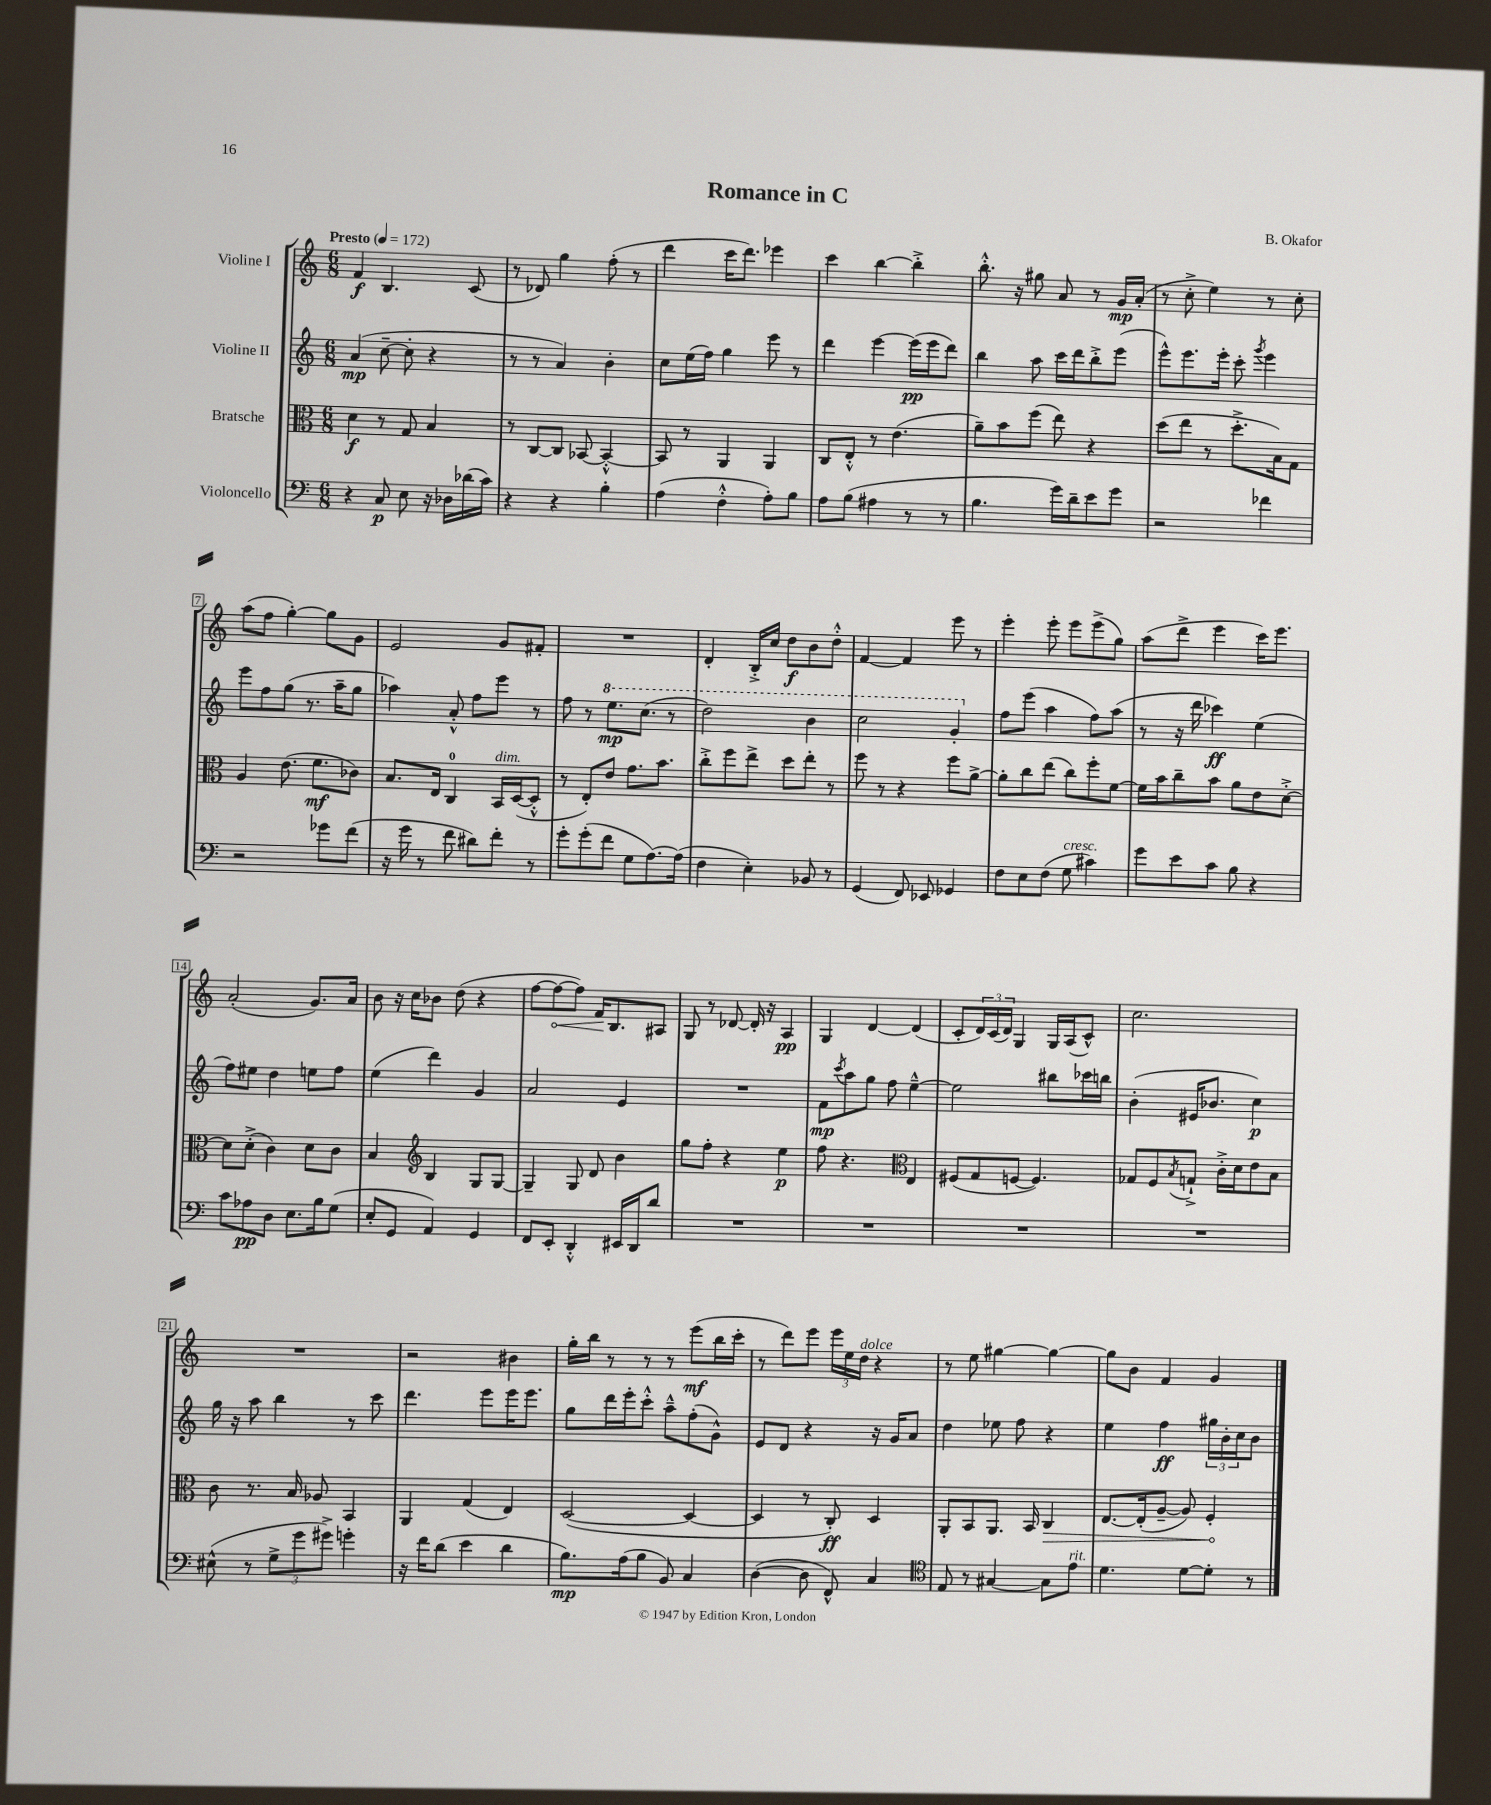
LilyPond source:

\header { title = "Romance in C" composer = "B. Okafor" }
<<
\new StaffGroup <<
\new Staff = "s0" \with { instrumentName = "Violine I" } {
    \clef treble \key c \major \numericTimeSignature \time 6/8 \tempo "Presto" 4 = 172
    f'4\f b4. c'8( |
    r8 des'8) g''4 f''8-.( r8 |
    d'''4 c'''16 d'''8.) ees'''4 |
    c'''4 b''4~ b''4-.-> |
    b''8.-.-^ r16 gis''8 a'8 r8 g'16\mp a'16-.( |
    r8 c''8-.-> e''4) r8 c''8-. |
    a''8( f''8 g''4~-.) g''8 g'8 |
    e'2 g'8 fis'8-. |
    R2. |
    d'4-. b16-.-> c''16 d''8\f b'8 d''8-.-^ |
    f'4~ f'4 e'''8 r8 |
    e'''4-. e'''8-. e'''8 e'''8->( g''8) |
    a''8( d'''8-> e'''4 c'''16) e'''8. |
    a'2-.( g'8.) a'16 |
    b'8 r16 c''16 bes'8 d''8( r4 |
    f''8~ \once \override Hairpin.circled-tip = ##t f''8~\< f''8) f'16\! b8. ais8 |
    g8 r8 des'8~ des'16-. r16 a4\pp |
    g4 d'4~ d'4( |
    c'8-. \tuplet 3/2 { d'16) c'16( d'16) } g4 g16 a16( c'8-^) |
    c''2. |
    R2. |
    r2 bis'4 |
    g''16-. b''16 r8 r8 r8 e'''8\mf( b''16 c'''16-. |
    r8 d'''8) e'''8 \tuplet 3/2 { e'''16 e''16 d''16^\markup { \italic "dolce" } } r4 |
    r8 e''8 gis''4~ gis''4~ |
    gis''8 b'8 f'4 g'4 \bar "|." |
}
\new Staff = "s1" \with { instrumentName = "Violine II" } {
    \clef treble \key c \major \numericTimeSignature \time 6/8
    a'4\mp( c''8~-- c''8-. r4 |
    r8 r8 a'4) b'4-. |
    c''8 e''16( f''16) g''4 e'''8 r8 |
    d'''4 e'''4~ e'''16\pp( e'''16 d'''8) |
    b''4 a''8 c'''16 d'''16 b''8-.-> e'''8( |
    e'''8-^) e'''8. e'''16-. c'''8-. \acciaccatura { g'''8 } e'''4 |
    e'''8 f''8 g''8( r8. a''16-- g''8 |
    aes''4) a'8-.-^ f''8 e'''8 r8 |
    f''8 r8 \ottava #1 e'''8.\mp c'''8.( r8 |
    d'''2) b''4 |
    c'''2 g''4-. \ottava #0 |
    f''8 e'''8( a''4 f''8) a''8( |
    r8 r16 d'''16 ces'''4\ff) e''4( |
    f''8) eis''8 d''4 e''8 f''8 |
    e''4( d'''4) g'4 |
    a'2 e'4 |
    R2. |
    f'8\mp \acciaccatura { c'''8 } a''8 g''8 f''8 e''4~---^ |
    e''2 bis''8 ces'''16 b''16 |
    b'4-.( eis'16 bes'8. c''4\p) |
    g''16 r16 a''8 b''4 r8 c'''8 |
    d'''4. e'''8 e'''16 e'''8. |
    g''8 d'''16 e'''16-. c'''8-.-^ a''8---^ f''8-.( g'8-^) |
    e'8 d'8 r4 r16 g'16 a'8 |
    d''4 ees''8 f''8 r4 |
    e''4 f''4\ff \tuplet 3/2 { gis''16 b'16-. c''16 } b'8 \bar "|." |
}
\new Staff = "s2" \with { instrumentName = "Bratsche" } {
    \clef alto \key c \major \numericTimeSignature \time 6/8
    d'4\f r8 g8 b4 |
    r8 c8~ c8 bes,8~ bes,4~-.-^ |
    bes,8 r8 a,4 a,4 |
    c8 e8-.-^ r8 e'4.( |
    a'8--) b'8 f''8( e''8) r4 |
    d''8( e''8 r8 d''8.-.-> b16) g8 |
    a4 e'8.( f'8.\mf ces'8) |
    b8. e16 c4-0 b,16^\markup { \italic "dim." } d16~( d8-.-^ |
    r8 e8-.) e'8 g'8. b'8. |
    c''8-.-> f''8 e''8-> d''8 e''8-. r8 |
    f''8 r8 r4 f''8 a'8~-> |
    a'8-. c''8 e''8( c''8) f''8-. f'8~ |
    f'16 b'16 c''8-- b'8 a'8 e'8 d'8~-.-> |
    d'8 d'8-.->( c'4) d'8 c'8 |
    b4 \clef treble b4 g8 g8~ |
    g4-- g8 d'8 b'4 |
    g''8 f''8-. r4 e''4\p |
    f''8 r4. \clef alto e4 |
    fis8( g8 f8~ f4.) |
    ges8 f8 \acciaccatura { b8 } g8-!-> c'16-.-> d'16 e'8 b8 |
    c'8 r8. b16 aes8 b,4 |
    a,4 g4( e4) |
    d2~( d4~ |
    d4 r8 c8-.\ff) d4 |
    a,8-. b,8 a,8. b,16 \once \override Hairpin.circled-tip = ##t c4\> |
    e8.~ e16-.( a8~-- a8) f4-.\! \bar "|." |
}
\new Staff = "s3" \with { instrumentName = "Violoncello" } {
    \clef bass \key c \major \numericTimeSignature \time 6/8
    r4 c8\p e8 r16 des16 des'16( c'16) |
    r4 r4 b4-. |
    a4( f4-.-^ a8-.) b8 |
    a8 b8( ais4 r8 r8 |
    b4. g'16) d'16-- e'8 g'8 |
    r2 fes'4 |
    r2 ges'8 f'8( |
    r16 g'16 r8 f'8 dis'8) f'8-. r8 |
    g'8-. g'8-.( f'8 g8 a8.~) a16( |
    f4 e4-.) bes,8 r8 |
    g,4( f,8) ees,8 ges,4 |
    f8 e8 f8( g8^\markup { \italic "cresc." } cis'4) |
    g'8 e'8 c'8 b8 r4 |
    c'8 aes8\pp d8 e8. b16 g8( |
    e8-. g,8 a,4) g,4 |
    f,8 e,8-. d,4-.-^ eis,16 d,16 d'8 |
    R2. |
    R2. |
    R2. |
    R2. |
    eis8-^( r8 \tuplet 3/2 { g8-> g'8 gis'8->) } g'4-. |
    r16 f'16 d'8( e'4 d'4 |
    b8.\mp) a16( b8 b,8) c4 |
    d4~( d8 f,8-^) c4 |
    \clef tenor e8 r8 gis4~ gis8 e'8^\markup { \italic "rit." } |
    d'4. d'8~ d'8-. r8 \bar "|." |
}
>>
>>
\layout { \context { \Score \override BarNumber.stencil = #(make-stencil-boxer 0.1 0.3 ly:text-interface::print) } }
